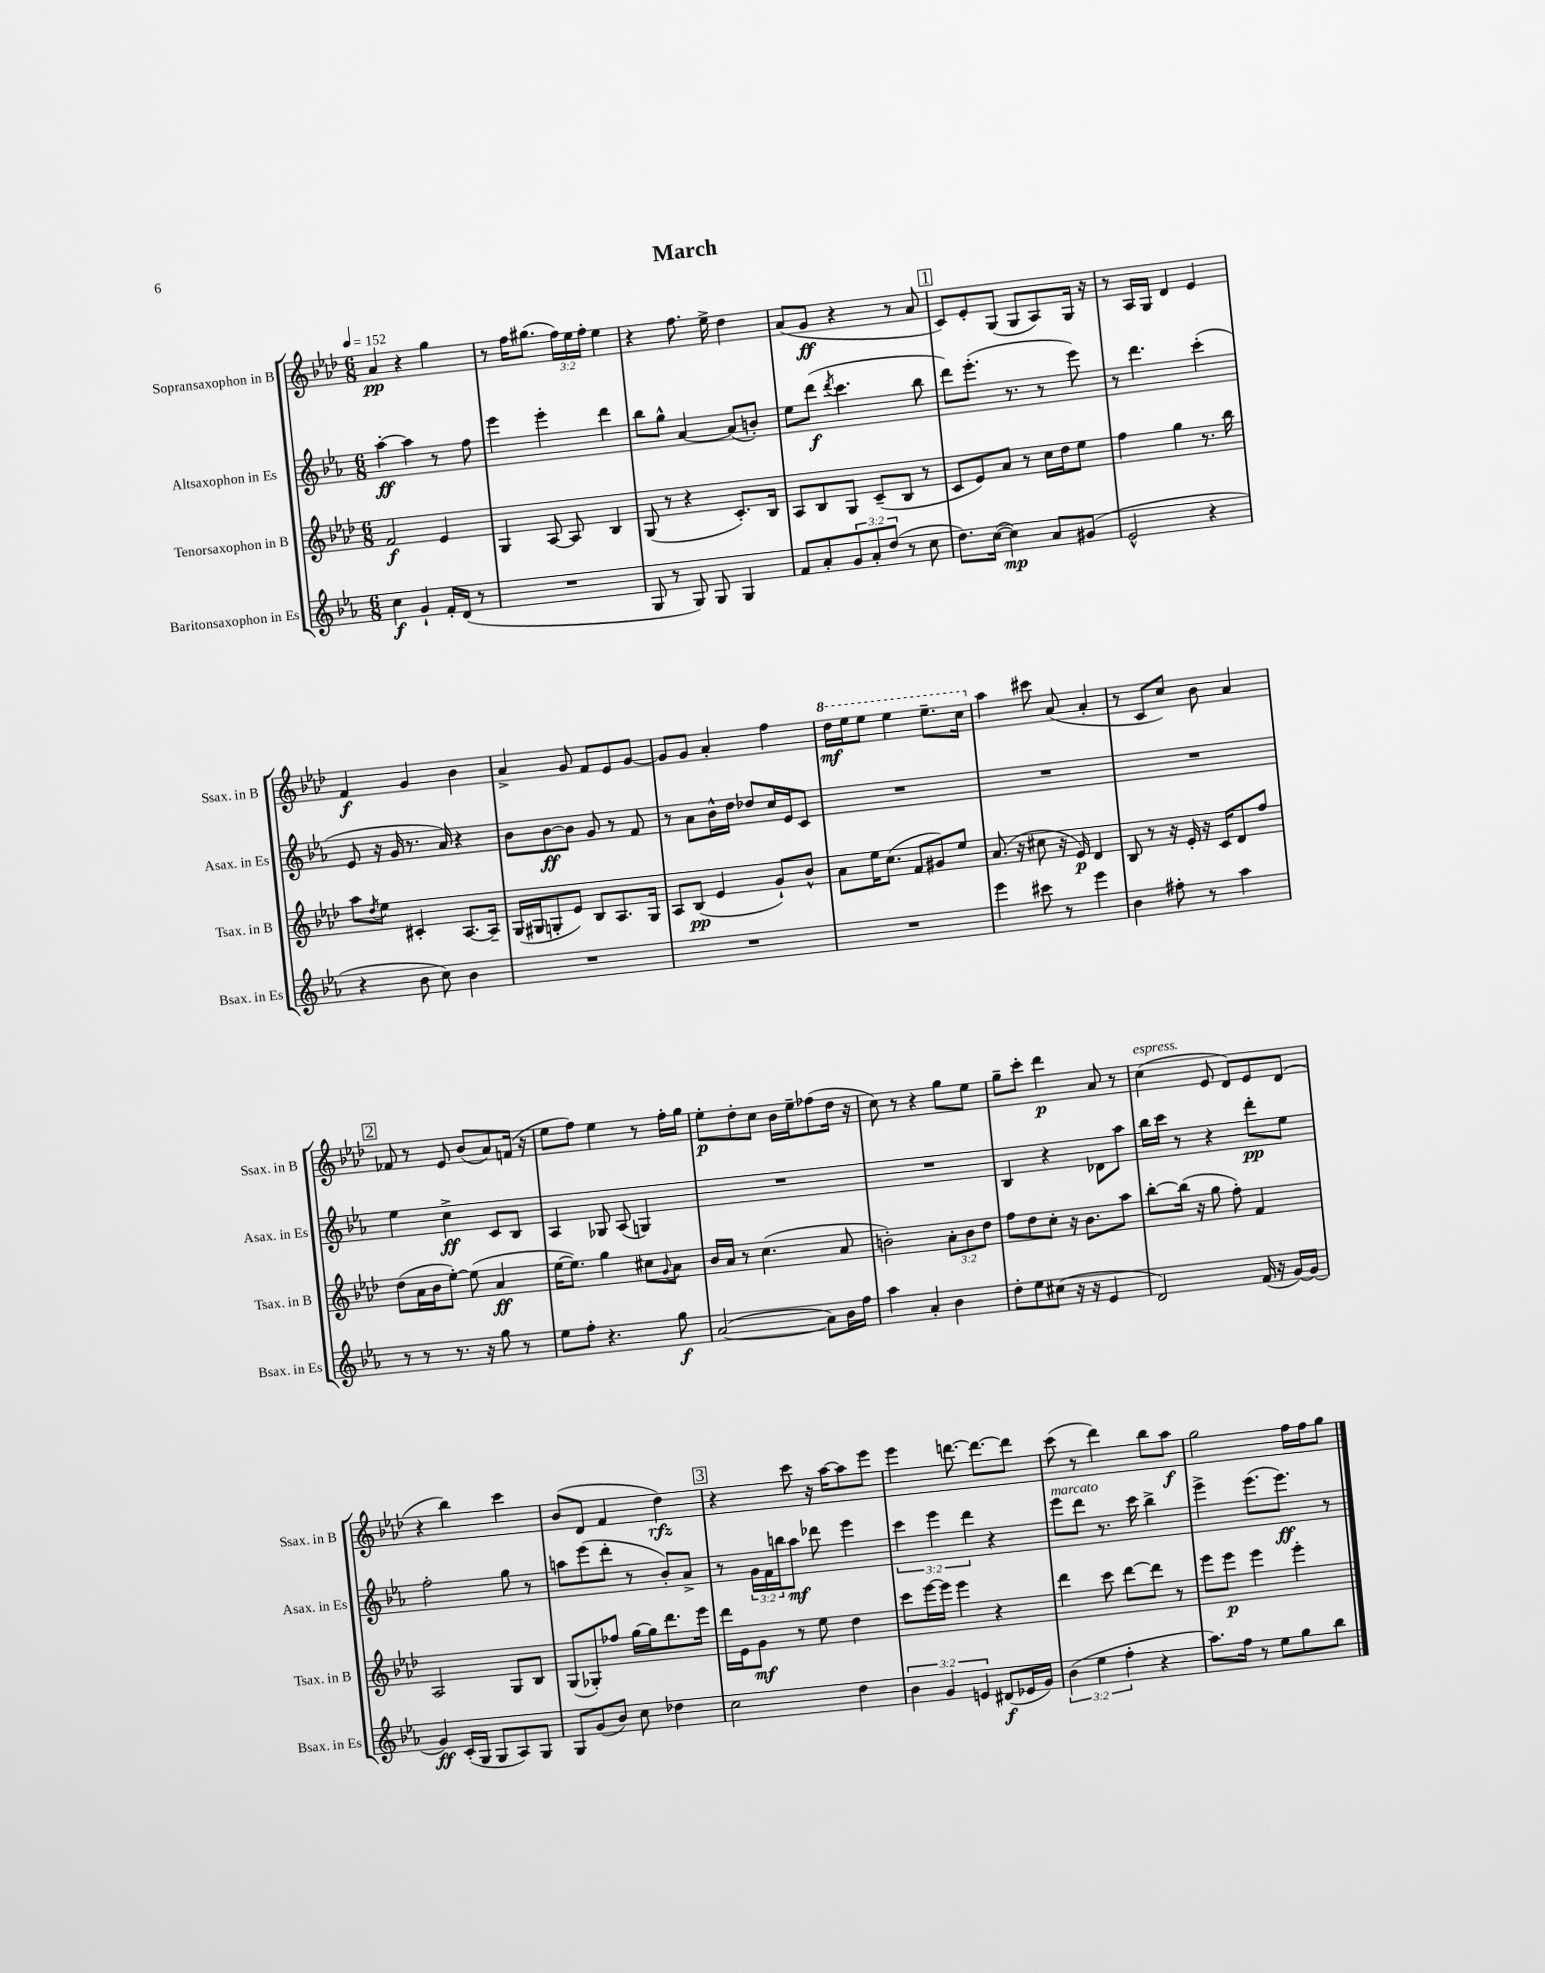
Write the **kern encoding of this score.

**kern	**kern	**kern	**kern
*staff4	*staff3	*staff2	*staff1
*clefG2	*clefG2	*clefG2	*clefG2
*k[b-e-a-]	*k[b-e-a-d-]	*k[b-e-a-]	*k[b-e-a-d-]
*M6/8	*M6/8	*M6/8	*M6/8
*MM152	*MM152	*MM152	*MM152
4cc\	2f/	[4aa-'\	4a-/
4g`/	.	4aa-\]	4r
16f'/LL	4e-/	8r	4gg\
(16d/JJ	.	.	.
8r	.	8ff\	.
=	=	=	=
2.r	4G/	4eee-\	8r
.	.	.	16ff\LK
.	.	.	(8.gg#\J
.	[8A-/	4eee-'\	.
.	8A-/]	.	24ff\LL)
.	.	.	24ee-\
.	.	.	24ff'\JJ
.	4B-/	4ddd\	4ee-\
=	=	=	=
8G/	(8G/	8bb-\L	4r
8r	8r	8gg^^\J	.
8G/)	4r	[4a-/	8.ff\
8G/	.	.	.
.	.	.	16ee-^\
4G/	8.c'/L)	(8a-/]L	4dd-\
.	.	8b'/J)	.
.	16B-/Jk	.	.
=	=	=	=
8f/L	8A-/L	8ee-\L	(8a-/L
8a-'/	8B-/	(8ddd\J	8g/J
.	.	8qddd/	.
12g/	8G/J	4.ccc\	4r
12a-'/	.	.	.
.	(8c~/L	.	.
(12dd/J	.	.	.
8r	8B-/J	.	8r
8cc\	8r	8bb-\	8a-/
=	=	=	=
8.dd\L)	8c/L	8ddd\L)	8c/L)
.	8e-/)	(8.eee-'\J	8e-'/
([16cc\Jk	.	.	.
4cc\])	8a-/J	.	(8G/J
.	.	8.r	.
.	8r	.	8G/L
8a-/L	16cc\LL	8r	8A-/)
.	16dd-\J	.	.
(8g#/J	8ee-\J	8eee-\)	16G/Jk
.	.	.	16r
=	=	=	=
2e-^^/	4ff\	8r	8r
.	.	4.ddd\	16A-/LL
.	.	.	16G/JJ
.	4gg\	.	4d-/
4r	8.r	(4ccc'\	4e-/
.	16bb-\	.	.
=	=	=	=
4r	8aa-\L	8e-/	4f/
.	8qdd-/	.	.
.	8ee-\J	16r	.
.	.	16g/	.
8b-\	4c#'/	8.r	4g/
8cc\)	.	.	.
.	.	16a-/)	.
4b-\	[8.A-/L	4r	4b-\
.	16A-~/]Jk	.	.
=	=	=	=
2.r	(16G/LL	8b-\L	4a-^/
.	16G#/J	.	.
.	8G'/	[8b-\	.
.	8e-/J)	8b-\]J	8g/
.	8B-/L	8g/	8f/L
.	8.A-/	8r	8e-/
.	.	8f/	[8g/J
.	16G/Jk	.	.
=	=	=	=
2.r	8A-/L	8r	8g/]L
.	(8B-/J	8a-\L	8g/J
.	4e-/	16b-^^\L	4a-'/
.	.	16dd\JJ	.
.	.	8dd-/L	.
.	8g`/L)	16cc/L	4ff\
.	.	16e-/J	.
.	8b-^^/J	8c/J	.
=	=	=	=
2.r	8a-\L	2.r	16ddd-\LL
.	.	.	16eee-\J
.	16ee-\K	.	8eee-\J
.	(8.cc\J	.	.
.	.	.	4eee-\
.	8f/L	.	.
.	8g#/)	.	8.eee-~\L
.	8ee-/J	.	.
.	.	.	16ccc\Jk
=	=	=	=
4eee-\	(8.a-/	2.r	4aa-\
.	16r	.	.
8ccc#\	8cc#\	.	8ccc#\
8r	16r	.	(8a-/
.	16e-/)	.	.
4eee-\	4d-/	.	4a-'/
=	=	=	=
4b-\	8B-/	2.r	8r
.	8r	.	8c/L
8ff#'\	16r	.	8cc/J)
.	16e-'/	.	.
8r	16r	.	8b-\
.	16c/LK	.	.
4aa-\	8d-/	.	4a-/
.	8ff/J	.	.
=	=	=	=
8r	(8dd-\L	4ee-\	8f-/
8r	16a-\L	.	8r
.	16b-\J	.	.
8.r	[8ee-'\J)	4cc^\	8e-/
.	(8ee-\]	.	(8b-/L
16r	.	.	.
8gg\	4a-/	8c/L	8a-/)
8r	.	8B-/J	(16f/Jk
.	.	.	16r
=	=	=	=
8ee-\L	[16ee-\LK	4A-/	8ee-\L
.	8.ee-\]J)	.	.
8ff'\J	.	.	8ff\J)
4.r	4gg\	8G-/	4ee-\
.	.	(8A-/	.
.	8cc#\L	4G/)	8r
.	8qqg/	.	.
8gg\	8a-\J	.	16ff'\LL
.	.	.	16gg\JJ
=	=	=	=
([2a-/	16b-/LL	2.r	8ee-'\L
.	16a-/JJ	.	.
.	8r	.	8dd-'\
.	(4.cc\	.	8cc\J
.	.	.	16b-\LL
.	.	.	16ee-~\J
8a-\]L)	.	.	(8ff-\
16b-\L	8a-/	.	16dd-\Jk
16ff\JJ	.	.	16r
=	=	=	=
4aa-\	2b'\)	2.r	8cc\)
.	.	.	8r
4a-'/	.	.	4r
4b-\	12a-'\L	.	8gg\L
.	12b\	.	.
.	.	.	8ee-\J
.	12dd-\J	.	.
=	=	=	=
8dd'\L	8ff\L	4B-/	8gg~\L
8ee-\	8dd-\	.	8ccc'\J
(8cc#\J	8cc'\J	4r	4ddd-\
16r	16r	.	.
16r	8.b-\L	.	.
4e-/	.	8d-\L	8a-/
.	8aa-\J	8aa-\J	8r
=	=	=	=
2d/)	[8bb-'\L	16bb-\LL	(4cc\
.	.	16ccc\JJ	.
.	(16bb-\]Jk	8r	.
.	16r	.	.
.	8gg\	4r	8e-/
.	8ff'\)	.	8d-/L)
(16f/	4f/	8ddd'\L	8e-/
16r	.	.	.
[16g/LL)	.	8ee-\J	(8d-/J
(16g/]JJ	.	.	.
=	=	=	=
4g/)	2A-/	2ff'\	4r
(16c'/LL	.	.	4bb-\)
16G/JJ	.	.	.
8G/L	.	.	.
8A-/)	8G/L	8gg\	4ccc\
8G/J	8B-/J	8r	.
=	=	=	=
8G/L	(8G/L	8aa\L	(8b-/L
(8g/	8G-'/)	(8eee-\	8d-/J
8b-/J)	8ff-/J	8ddd'\J	4f/
8cc\	[16gg\LL	8r	.
.	16gg\]J	.	.
4dd-\	8.ddd-\	8b-'/L)	4dd-\)
.	.	8a-^/J	.
.	16eee-\Jk	.	.
=	=	=	=
2cc\	16ddd-\LL	8r	4r
.	16e-\J	.	.
.	8g\J	24g\LL	.
.	.	24f\	.
.	.	24bb\J	.
.	8r	8aa-\J	8ccc\
.	8ee-\	8ddd-\	16r
.	.	.	[16aa-\LK
4dd\	4dd-\	4eee-\	8aa-\]
.	.	.	8eee-\J
=	=	=	=
6b-\	8ccc\L	6ccc\	4eee-\
.	[16eee-\L	.	.
6g/	.	6eee-\	.
.	16eee-\]JJ	.	.
.	4eee-\	.	[8.ddd\
6e/	.	6ddd\	.
.	.	.	8.ddd\_L
(8d#/L	4r	4r	.
16e-/L	.	.	8ddd\]J
16g/JJ)	.	.	.
=	=	=	=
(6b-\	4ddd-\	8eee-\L	(8ccc\
.	.	8ddd\J	8r
6ee-\	.	.	.
.	8ccc\	8.r	4ddd-\)
6ff'\	.	.	.
.	[8ddd-\L	.	.
.	.	16ccc\	.
4r	8ddd-\]J	4bb-^\	8bb-\L
.	8r	.	8aa-\J
=	=	=	=
8.aa-\L)	8eee-\L	4eee-^\	2gg\
.	8eee-\J	.	.
16ff\Jk	.	.	.
8r	4eee-\	(8.eee-\L	.
8ee-\L	.	.	.
.	.	8.eee-\J)	.
8gg\	4eee-'\	.	16ff\LL
.	.	.	16ff\J
8bb-\J	.	8r	8gg\J
==	==	==	==
*-	*-	*-	*-
